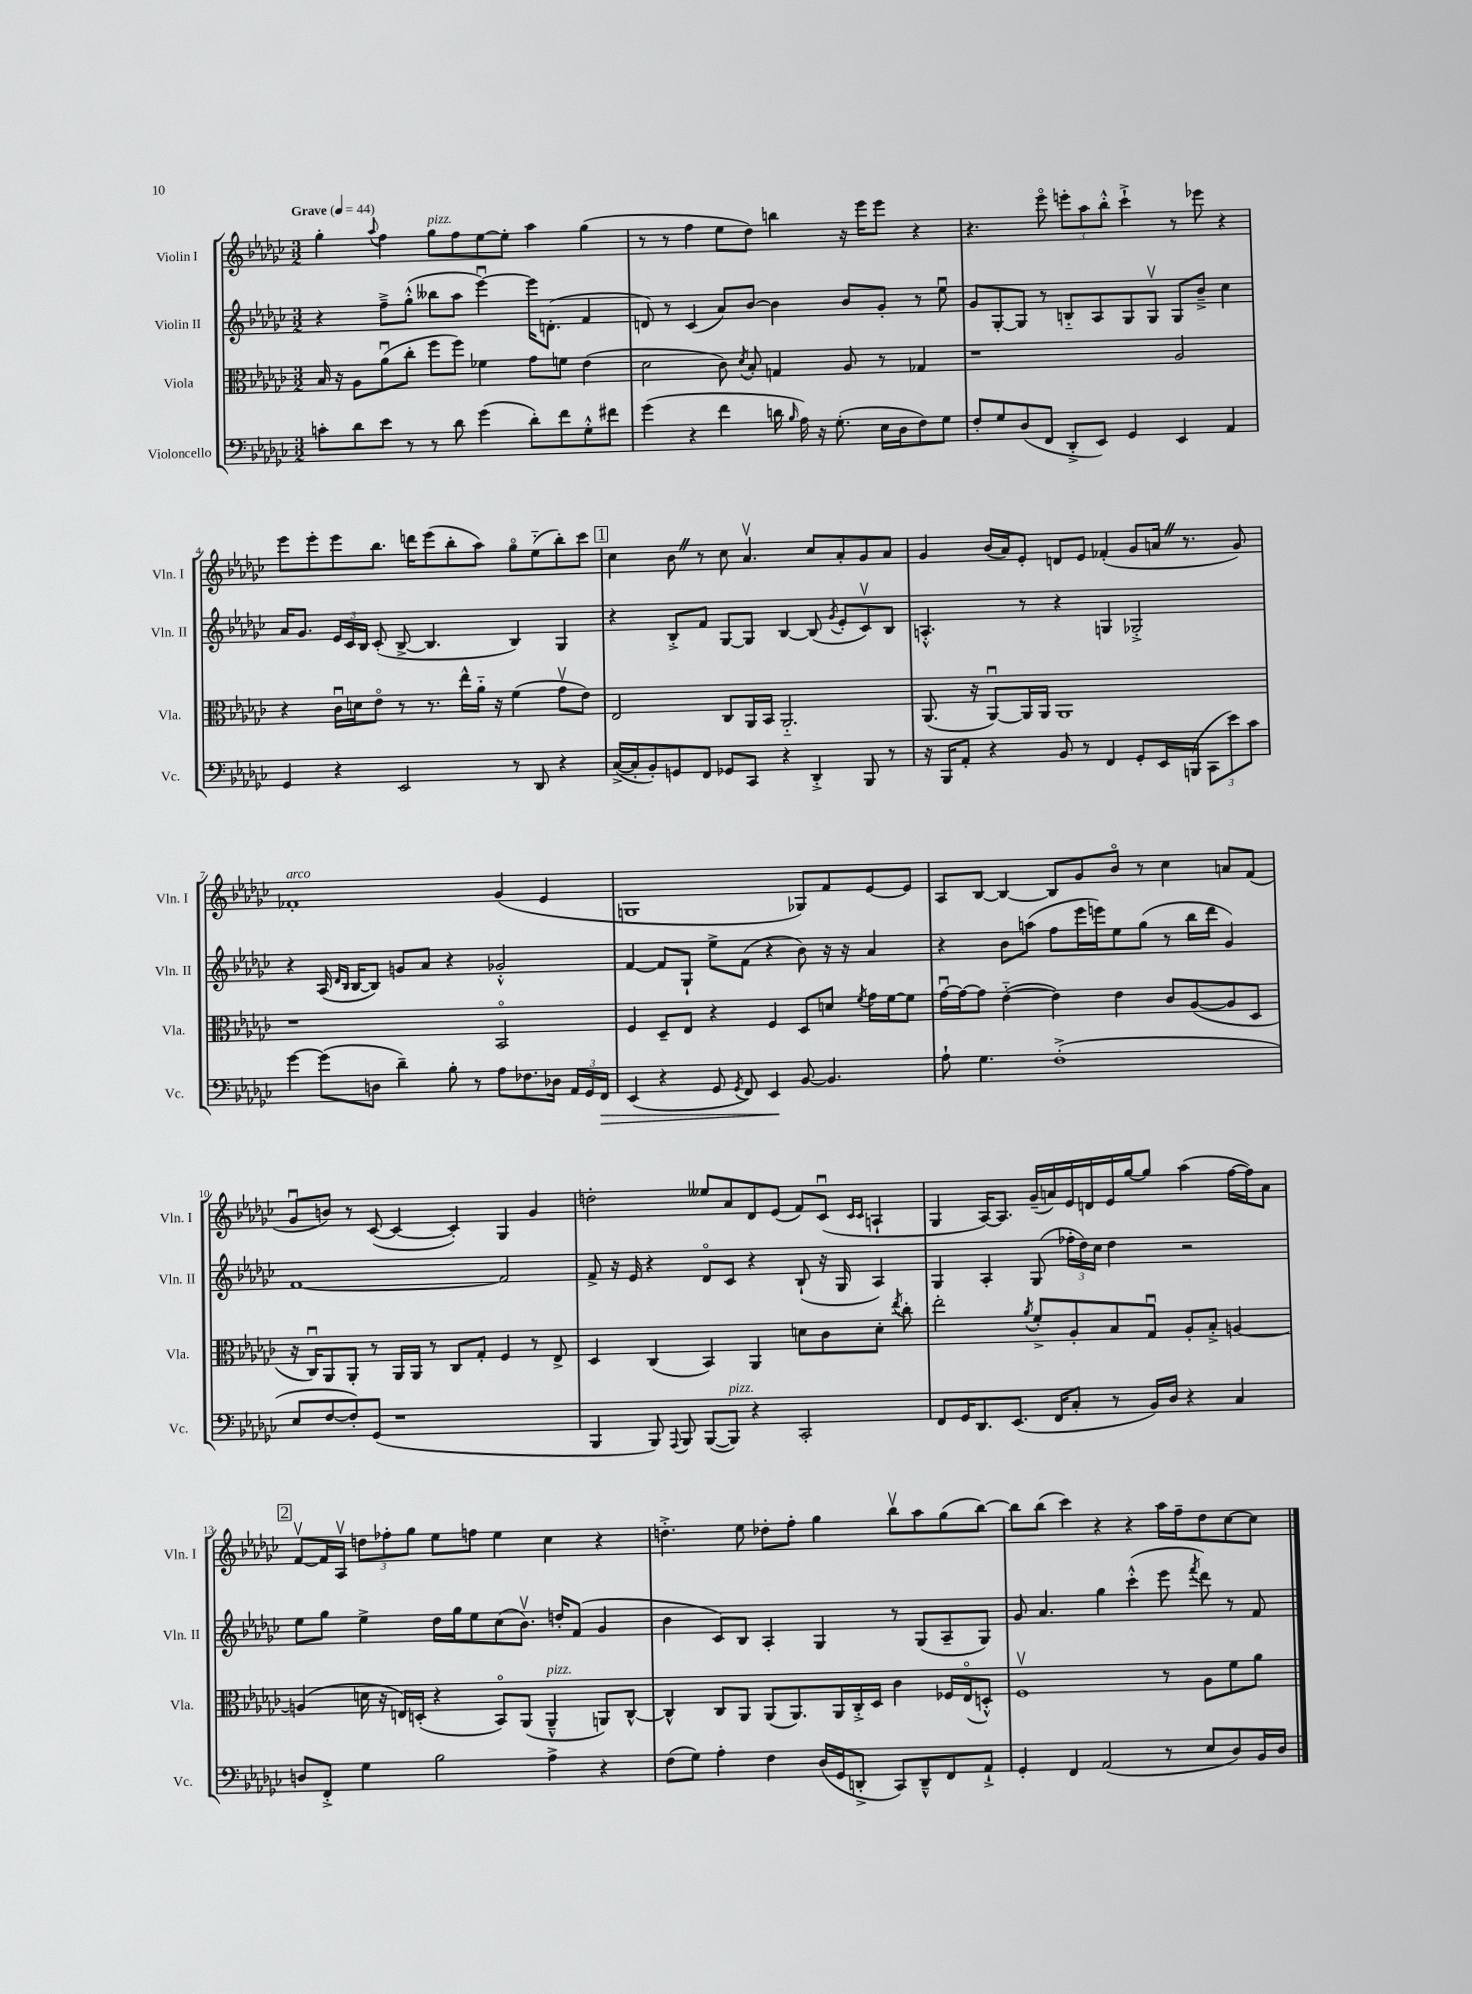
<<
\new StaffGroup <<
\new Staff = "s0" \with { instrumentName = "Violin I" shortInstrumentName = "Vln. I" } {
    \clef treble \key ges \major \numericTimeSignature \time 3/2 \tempo "Grave" 4 = 44
    \autoBeamOff ges''4-. \appoggiatura { aes''8 } f''4 ges''8[^\markup { \italic "pizz." } f''8 ees''8~ ees''8]-. aes''4 ges''4( |
    r8 r8 f''4 ees''8[ des''8]) b''4 r16 ees'''16[ ees'''8] r4 |
    r4. ees'''8\flageolet \tuplet 3/2 { e'''8[-. aes''8 bes''8]-.-^ } ces'''4-!-> r8 ees'''8 r4 |
    ees'''8[ ees'''8-. ees'''8 bes''8.] d'''16[ ees'''8( bes''8-. aes''8]) ges''8[\flageolet ees''8-_( bes''8-.) ces'''8] |
    \mark \markup { \box "1" } ces''4 bes'8 \once \override BreathingSign.text = \markup { \musicglyph "scripts.caesura.straight" } \breathe r8 ces''8 aes'4.\upbow ces''8[ aes'8-. ges'8 aes'8] |
    ges'4 bes'16[( aes'16) ees'8]-. d'8[ ees'8] fes'4-.( ges'8[ a'16] \once \override BreathingSign.text = \markup { \musicglyph "scripts.caesura.straight" } \breathe r8. ges'8) |
    fes'1-.^\markup { \italic "arco" } ges'4( ees'4 |
    g1 ges8[) f'8 ees'8~ ees'8] |
    aes8[ bes8]~ bes4~ bes8[ ges'8 bes'8]\flageolet r8 ces''4 a'8[ f'8]( |
    ges'8[\downbow b'8]) r8 ces'8~( ces'4~ ces'4-.) ges4 ges'4 |
    d''2-. eeses''8[ aes'8 des'8 ees'8]( f'8[) ces'8]\downbow( \grace { ces'16[ ces'16] } a4-! |
    ges4 aes16[~) aes8.] ges'16[--( a'16) ees'16 d'16 ees'16 ges''16~ ges''8] aes''4( f''16[~ f''16) a'8] |
    \mark \markup { \box "2" } f'8[~\upbow f'16 aes16]\upbow \tuplet 3/2 { d''8[ fes''8-. ges''8] } ees''8[ f''8] ees''4 ces''4 r4 |
    d''4.-.-> ees''8 des''8[-. f''8]-. ges''4 bes''8[\upbow aes''8 ges''8( bes''8]~) |
    bes''8[ bes''8]( ces'''4) r4 r4 aes''16[ f''16-- des''8 ces''8~ ces''8] \bar "|." |
}
\new Staff = "s1" \with { instrumentName = "Violin II" shortInstrumentName = "Vln. II" } {
    \clef treble \key ges \major \numericTimeSignature \time 3/2
    \autoBeamOff r4 f''8[---> ges''8]-.-^( beses''8[ aes''8] ees'''4~\downbow) ees'''16[ d'8.]-.( f'4 |
    d'8) r8 ces'4( aes'8[) bes'8]~ bes'4 bes'8[ ges'8]-. r8 ees''8\downbow |
    ges'8[ ges8~-. ges8] r8 b8[-_ aes8 ges8 ges8]\upbow ges8[ bes'8]---> ces''4 |
    aes'16[ ges'8.] \tuplet 3/2 { ees'16[ ces'16 bes16] } ces'8-.( bes8~-> bes4. bes4) ges4 |
    \mark \markup { \box "1" } r4 bes8[-.-> f'8] ges8[~ ges8] bes4~ bes8( \acciaccatura { ges'8 } ees'8[-. ces'8\upbow) bes8] |
    a4.-.-^ r8 r4 g4 ges2-.-> |
    r4 aes16( \grace { des'16[ bes16] } bes16[~ bes8]) g'8[ aes'8] r4 ges'2-.-^ |
    f'4~ f'8[ ges8]-! ees''8[-> f'8]( r4 bes'8) r16 r16 aes'4 |
    r4 bes'8[ a''8]( f''8[ ees'''16 e'''16) ees''8 ges''8]( r8 bes''16[ des'''16] ges'4) |
    f'1~ f'2 |
    f'8-> r16 ees'16 r4 des'8[\flageolet ces'8] r4 bes8-!( r16 ges16 aes4) |
    ges4 aes4-. ges8( \tuplet 3/2 { fes''16[-. des''16) ces''16] } des''4 r2 |
    \mark \markup { \box "2" } ees''8[ ges''8] ees''4-> des''16[ ges''16 ees''8 ces''8( bes'8.]\upbow) d''16[-. f'8]( ges'4 |
    bes'4 ces'8[) bes8] aes4-. ges4 r8 ges8[( aes8-- ges8]) |
    ges'8 aes'4. ges''4 ces'''4-.-^( ees'''8 \acciaccatura { f'''8 } des'''8) r8 f'8 \bar "|." |
}
\new Staff = "s2" \with { instrumentName = "Viola" shortInstrumentName = "Vla." } {
    \clef alto \key ges \major \numericTimeSignature \time 3/2
    \autoBeamOff bes16 r16 aes8[ aes'8\downbow( ces''8]-. f''8[ f''8]) fes'4 ges'8[ f'8] ees'4( |
    des'2 ces'8) \acciaccatura { des'8 } bes8-. g4 aes8 r8 ges4 |
    r1 aes2 |
    r4 ces'16[\downbow d'16 ees'8]\flageolet r8 r8. ees''16[-^ aes'16]-_ r16 f'4( ges'8[\upbow ees'8]) |
    \mark \markup { \box "1" } ees2 ces8[ aes,16 bes,16] aes,2.-_ |
    aes,8.( r16 aes,8[~\downbow) aes,16 aes,16] aes,1 |
    r1 bes,2\flageolet |
    f4 des8[-- ees8] r4 f4 des8[ d'8] \acciaccatura { f'8 } ges'16[ f'16~ f'8] |
    ges'16[~\downbow ges'16~ ges'8] ees'4~-_( ees'4) ees'4 ces'8[ aes8~( aes8 des8] |
    r16 ces16[\downbow) aes,8 aes,8]-. r8 aes,16[ aes,16] r8 ces8[ ges8]-. f4 r8 ees8-> |
    des4 ces4( bes,4) aes,4 d'8[ ces'8 d'8]-. \acciaccatura { ees''8 } ces''8-. |
    ees''2-. \acciaccatura { aes'8 } f'8[-.-> aes8-. bes8 ges8]\downbow aes8[-. bes8]-.-> a4~ |
    \mark \markup { \box "2" } a4( d'16 r16 e16[) d16]-.( r4 bes,8[\flageolet) aes,8]( aes,4---^^\markup { \italic "pizz." } a,8[) ces8]~-^ |
    ces4-^ ces8[ aes,8] aes,8[( aes,8.) aes,16 ces16-.-> des16] ces'4 fes16[ ees16\flageolet( d8]-.-^) |
    f1\upbow r8 aes8[ f'8 aes'8] \bar "|." |
}
\new Staff = "s3" \with { instrumentName = "Violoncello" shortInstrumentName = "Vc." } {
    \clef bass \key ges \major \numericTimeSignature \time 3/2
    \autoBeamOff c'8[-. des'8 ees'8] r8 r8 des'8 ges'4( des'8[-.) f'8 ges8-.-^ fis'8] |
    ges'4( r4 f'4 d'16 \grace { bes16 } aes16) r16 ges8.-.( ees16[ des16 f8) ges8] |
    f8[-. ges8 des8( f,8] des,8[-.-> ees,8]) ges,4 ees,4 aes,4 |
    ges,4 r4 ees,2 r8 des,8 r4 |
    \mark \markup { \box "1" } ces16[~->( ces16-. bes,8-.) g,8 f,8] ges,8[ ces,8] r4 des,4-.-> bes,,8 r8 |
    r16 bes,,16[ aes,8]-. r4 bes,8 r8 f,4 ges,8[-. ees,16 b,,16]( \tuplet 3/2 { ces,8[ ees'8) ces'8] } |
    ges'4~ ges'8[( d8] des'4--) bes8-. r8 aes8[ fes8. des16] \tuplet 3/2 { aes,16[ ges,16 f,16]\> } |
    ees,4( r4 ges,8 \acciaccatura { ges,8 } f,8) ees,4\! bes,8~ bes,4. |
    aes8-! ges4. f1-.->( |
    ees8[ f8~ f8-.) ges,8]( r1 |
    bes,,4 bes,,8) \appoggiatura { aes,,8 } bes,,8 bes,,8[~( bes,,8]^\markup { \italic "pizz." }) r4 ces,2-. |
    f,8[ ges,16 des,8. ees,8.]( f,16[ ces8]-. r8 bes,16[) des16] r4 ces4 |
    \mark \markup { \box "2" } d8[ f,8]-.-> ges4 bes2 aes4-> r4 |
    f8[( ges8]) aes4-. f4 des16[( ges,16 d,8]-.-> ces,8[) d,8---^ f,8 aes,8]-!-> |
    ges,4-. f,4 aes,2( r8 ees8[ des8) bes,16 des16] \bar "|." |
}
>>
>>
